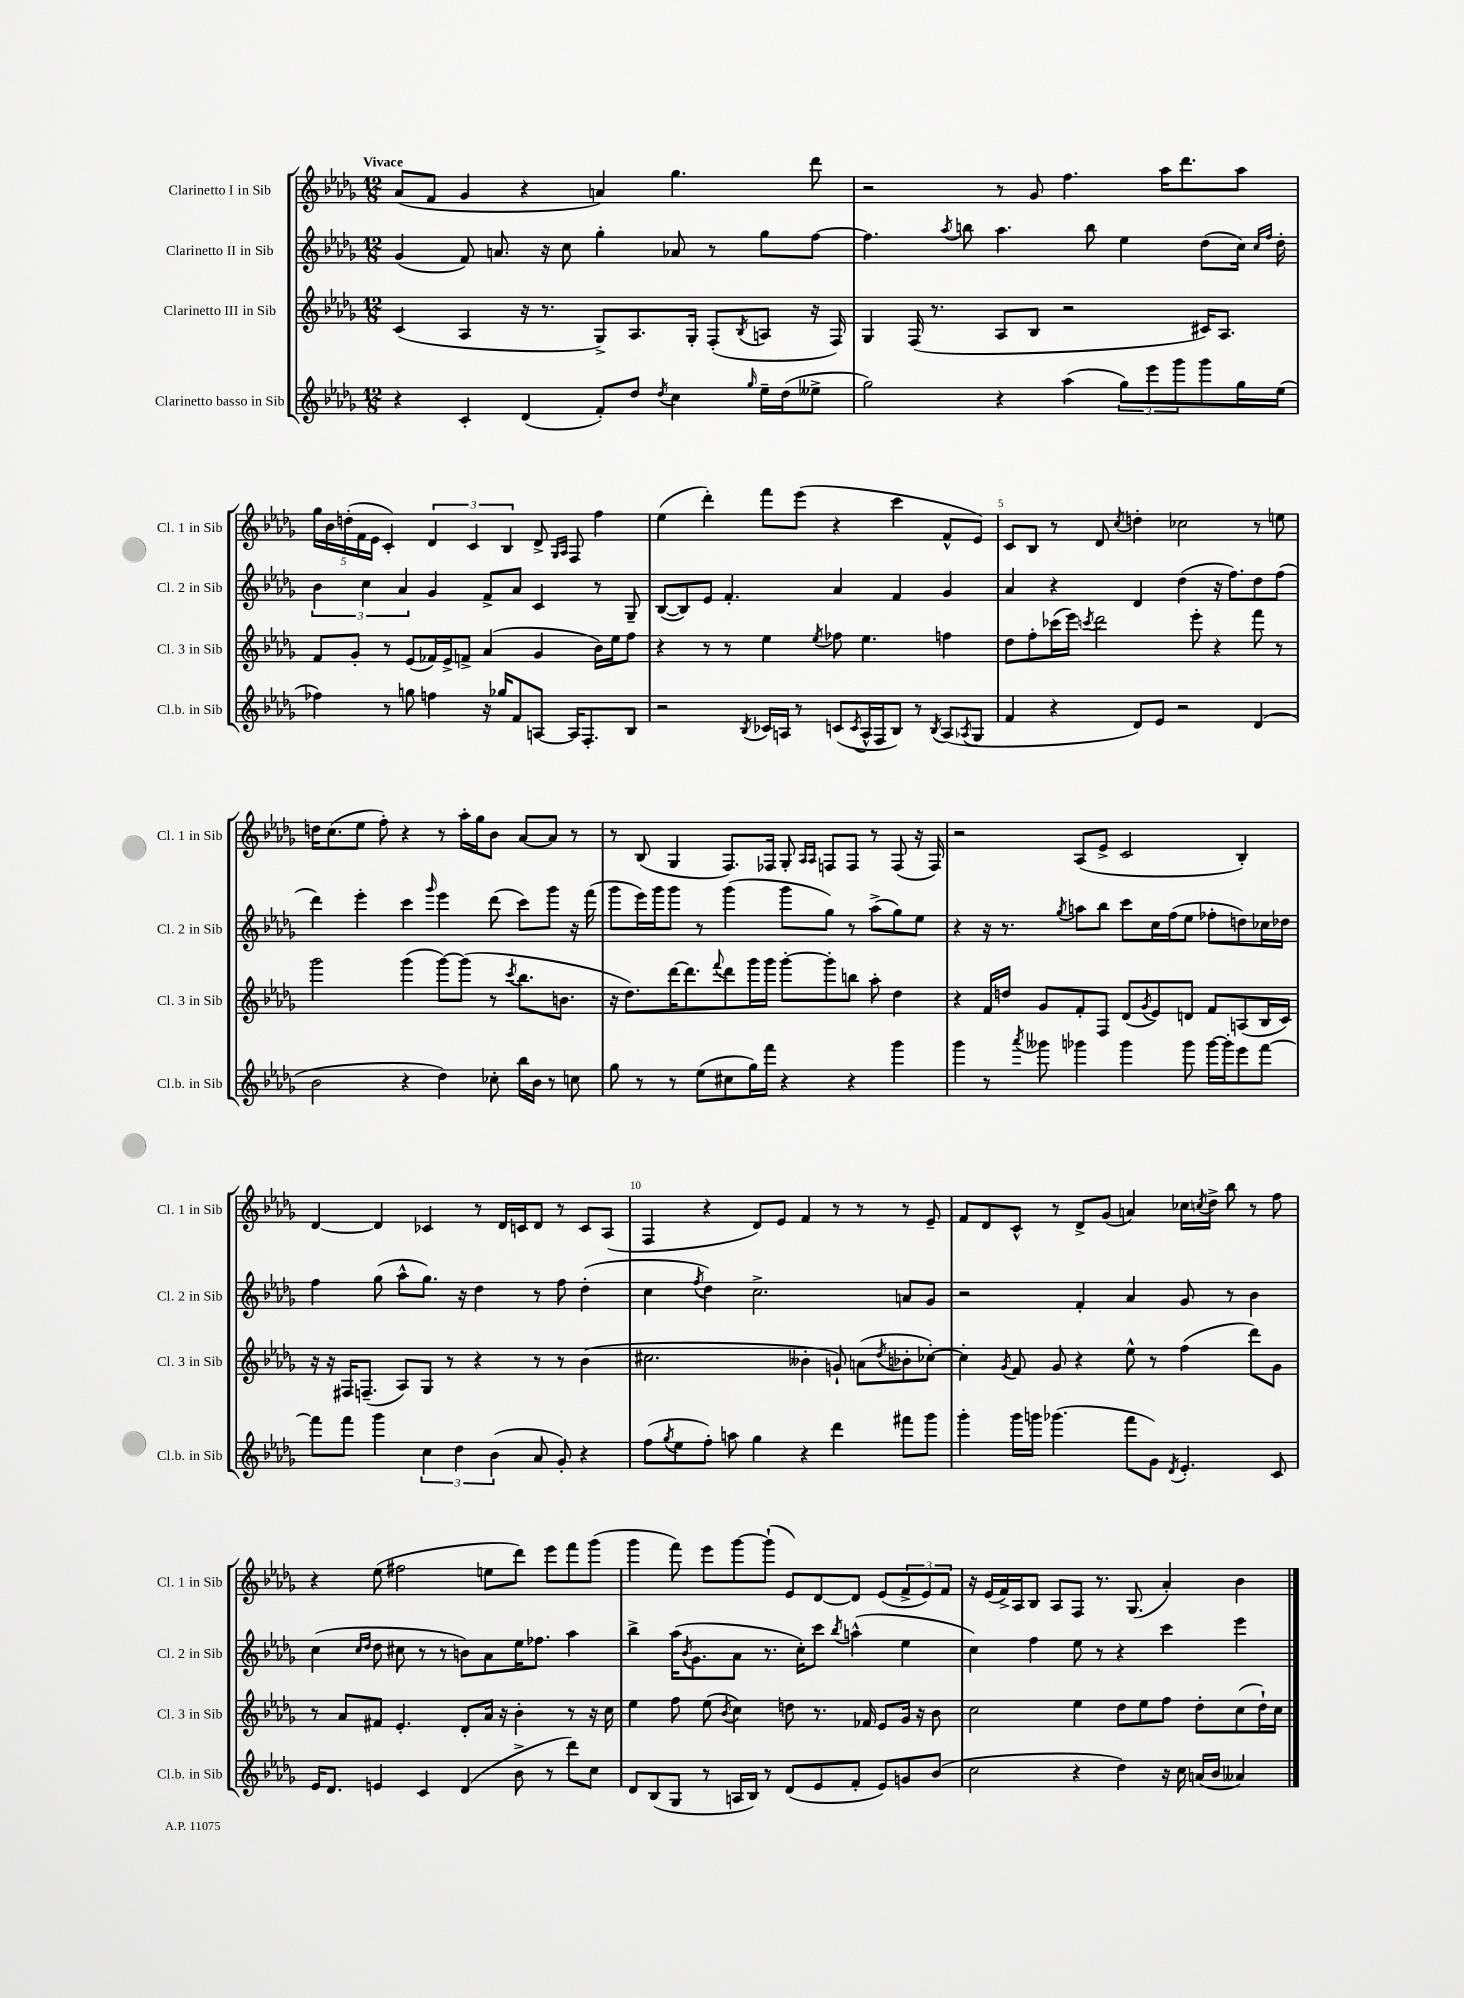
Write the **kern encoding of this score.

**kern	**kern	**kern	**kern
*staff4	*staff3	*staff2	*staff1
*clefG2	*clefG2	*clefG2	*clefG2
*k[b-e-a-d-g-]	*k[b-e-a-d-g-]	*k[b-e-a-d-g-]	*k[b-e-a-d-g-]
*M12/8	*M12/8	*M12/8	*M12/8
4r	(4c	(4g-	(8a-
.	.	.	8f
4c'	4A-	8f)	4g-
.	.	8.a	.
(4d-	16r	.	4r
.	8.r	16r	.
.	.	8cc	.
8f')	8G-^)	4gg-'	4a)
8dd-	8.A-	.	.
8qdd-	.	.	.
4cc	.	8a-	4.gg-
.	16G-'	.	.
.	(8F'	8r	.
16qqgg-	8qB-	.	.
16ee-~	8A	8gg-	.
(16dd-	.	.	.
8ee--^	16r	[8ff	8ddd-
.	16F)	.	.
=	=	=	=
2gg-)	4G-	4.ff]	2r
.	(16F	.	.
.	8.r	.	.
.	.	8qaa-	.
.	.	8bb	.
4r	8A-	4.aa-	8r
.	8B-	.	8g-
(4aa-	2r	.	4.ff
.	.	8bb	.
12gg-)	.	4ee-	.
12eee-	.	.	.
.	.	.	16aa-
12ggg-	.	.	.
.	.	.	8.ddd-
8ggg-	16c#)	(8dd-	.
.	8.A-	.	.
16gg-	.	16cc)	8aa-
.	.	16qqcc	.
.	.	16qqff	.
(16ee-	.	16dd-'	.
=	=	=	=
4ff-)	8f	6b-	20gg-
.	.	.	20b-
.	.	.	(20dd'
.	8g-'	.	.
.	.	.	20f
.	.	6cc	.
.	.	.	20e-
8r	8r	.	4c')
.	.	6a-	.
8gg	(8e-	.	.
4ff	16f-)	4g-	6d-
.	16e-^	.	.
.	8f^	.	.
.	.	.	6c
16r	(4a-	8f^	.
16gg-	.	.	.
.	.	.	6B-
8f	.	8a-	.
[8A	4g-	4c	8d-^
.	.	.	16qqG-
.	.	.	16qqA-
16A]	.	.	8F
8.F'	.	.	.
.	16b-)	8r	4ff
.	16ee-	.	.
8B-	8ff	8G-~	.
=	=	=	=
2r	4r	([8B-	(4ee-
.	.	8B-])	.
.	8r	8e-	4ddd-')
.	8r	4.f'	.
8qB-	.	.	.
16c-	4ee-	.	8fff
16A	.	.	.
8r	.	.	(8eee-
.	8qee-	.	.
(8c	8ff-	4a-	4r
8qc	.	.	.
16A^^	4.ee-	.	.
16F	.	.	.
8B-)	.	4f	4ccc
8r	.	.	.
8qB-	.	.	.
(8A	4ff	4g-	8f^^
8qA-	.	.	.
8G-	.	.	8e-)
=	=	=	=
4f	8dd-	4a-	8c
.	8ff'	.	8B-
4r	(16ccc-	4r	8r
.	16eee-)	.	.
.	8qccc	.	.
.	2ddd-	.	8d-
.	.	.	8qcc
8d-)	.	4d-	4dd'
8e-	.	.	.
2r	.	(4dd-	2cc-
.	8eee-'	.	.
.	4r	16r	.
.	.	8.ff)	.
(4d-	8fff	8dd-	8r
.	8r	(8ff	8ee
=	=	=	=
2b-	2ggg-	4ddd-)	16dd
.	.	.	(8.cc
.	.	4eee-'	8ee-
.	.	.	8ff')
4r	(4ggg-	4ccc	4r
.	.	16qqggg-	.
4dd-)	[8ggg-)	4eee-	8r
.	(8ggg-]	.	16aa-'
.	.	.	16gg-
8cc-'	8r	(8ddd-	8b-
.	8qccc	.	.
16bb-	8.bb-	8ccc)	[8a-
16b-	.	.	.
8r	.	8ggg-	8a-]
.	8.b	.	.
8cc	.	16r	8r
.	.	(16fff	.
=	=	=	=
8gg-	16r	8ggg-	8r
.	8.dd-)	.	.
8r	.	16eee-)	(8B-
.	.	16ggg-	.
8r	[16ddd-	8ggg-	4G-
.	8.ddd-]	.	.
(8ee-	.	8r	.
.	8qqfff	.	.
8cc#	8ddd-	(4ggg-	8.F)
16gg-)	16ggg-	.	.
16fff	16ggg-	.	16F-
4r	[8ggg-'	8ggg-	8G-'
.	.	.	16qqA-
.	.	.	16qqA-
.	8ggg-']	8gg-)	8F
4r	8bb	8r	8F
.	8aa-'	(8aa-^	8r
4ggg-	4dd-	8gg-)	(8F
.	.	8ee-	16r
.	.	.	16F)
=	=	=	=
4ggg-	4r	4r	2r
8r	16f	16r	.
.	16dd	8.r	.
8qaaa-	.	.	.
8ggg--	8g-	.	.
.	.	8qgg-	.
4ggg-	8f'	8aa	(8A-
.	8F	8bb-	8e-^
4ggg-	(8d-	8ccc	2c
.	8qg-	.	.
.	8e-)	16cc	.
.	.	(16ff	.
8ggg-	8d	8ee-	.
[16ggg-	8f	8ff-'	.
16ggg-']	.	.	.
8eee-	(8A	8dd)	4B-')
[8fff	16B-	16cc-	.
.	16c)	16dd-	.
=	=	=	=
8fff]	16r	4ff	[4d-
.	16r	.	.
8fff	16F#	.	.
.	(8.F~	.	.
4ggg-	.	(8gg-	4d-]
.	8A-)	8aa-^^	.
6cc	8G-	8.gg-)	4c-
.	8r	.	.
6dd-	.	.	.
.	.	16r	.
.	4r	4dd-	8r
(6b-	.	.	.
.	.	.	16d-
.	.	.	16c
8a-	8r	8r	8d-
8g-')	8r	8ff	8r
4r	(4b-	(4dd-'	8c
.	.	.	(8A-
=	=	=	=
(8ff	2.cc#	4cc	4F
8qgg-	.	.	.
8ee-	.	.	.
.	.	8qff	.
8ff')	.	4dd-)	4r
8aa	.	.	.
4gg-	.	2.cc^	8d-)
.	.	.	8e-
4r	4b--'	.	4f
4ddd-	8g`)	.	8r
.	(8a	.	8r
.	8qdd-	.	.
8fff#	8b-'	8a	8r
8ggg-	[8cc-')	8g-	8e-~
=	=	=	=
4ggg-'	4cc-']	2r	8f
.	.	.	8d-
.	8qg-	.	.
16ggg-	8f	.	8c^^
16ggg	.	.	.
(4.ggg-	8g-	.	8r
.	4r	4f'	8d-^
.	.	.	(8g-
8fff	8ee-^^	4a-	4a)
8g-)	8r	.	.
8qd-	.	.	.
4.e-'	(4ff	8g-	16cc-
.	.	.	8qcc
.	.	.	16dd-^
.	.	8r	8bb-
.	8ddd-)	4b-	8r
8c	8g-	.	8ff
=	=	=	=
16e-	8r	(4cc	4r
8.d-	.	.	.
.	8a-	.	.
.	.	16qqcc	.
.	.	16qqdd-	.
4e	8f#	8dd-	(8ee-
.	4.e-'	8cc#	2ff#
4c	.	8r	.
.	.	8r	.
(4d-	8d-'	8b)	.
.	16a-	8a-	8ee
.	16r	.	.
8b-^	4b-'	16ee-	8ddd-)
.	.	8.ff-	.
8r	.	.	8eee-
8ddd-)	8r	4aa-	8fff
8cc	16r	.	(8ggg-
.	16cc	.	.
=	=	=	=
8d-	4ee-	4bb-^	4ggg-
(8B-	.	.	.
8G-	8ff	(16aa-	8fff)
.	.	8qb-	.
.	.	8.g-	.
8r	(8ee-	.	8eee-
.	8qb-	.	.
16A	4cc)	8a-	[8ggg-
16B-)	.	.	.
8r	.	8.r	(8ggg-`]
(8d-	8dd	.	8e-)
.	.	16cc')	.
8e-	8.r	8ccc	[8d-
.	.	8qbb-	.
8f'	.	(4aa^^	8d-]
.	16f-	.	.
8e-)	8e-	.	(8e-
8g	16g-	4ee-	12f^
.	16r	.	.
.	.	.	12e-)
(8b-	8b-	.	.
.	.	.	12f
=	=	=	=
2cc	2cc	4cc)	16r
.	.	.	(16e-
.	.	.	16f^)
.	.	.	16A-
.	.	4ff	8B-
.	.	.	8A-
4r	4ee-	8ee-	8F
.	.	8r	8.r
4dd-)	8dd-	4r	.
.	.	.	(8.G-
.	8ee-	.	.
16r	8ff	4ccc	4a-')
16cc	.	.	.
(16a	8dd-'	.	.
16b-	.	.	.
4a--)	(8cc	4eee-	4b-
.	16dd-`)	.	.
.	16cc	.	.
==	==	==	==
*-	*-	*-	*-
